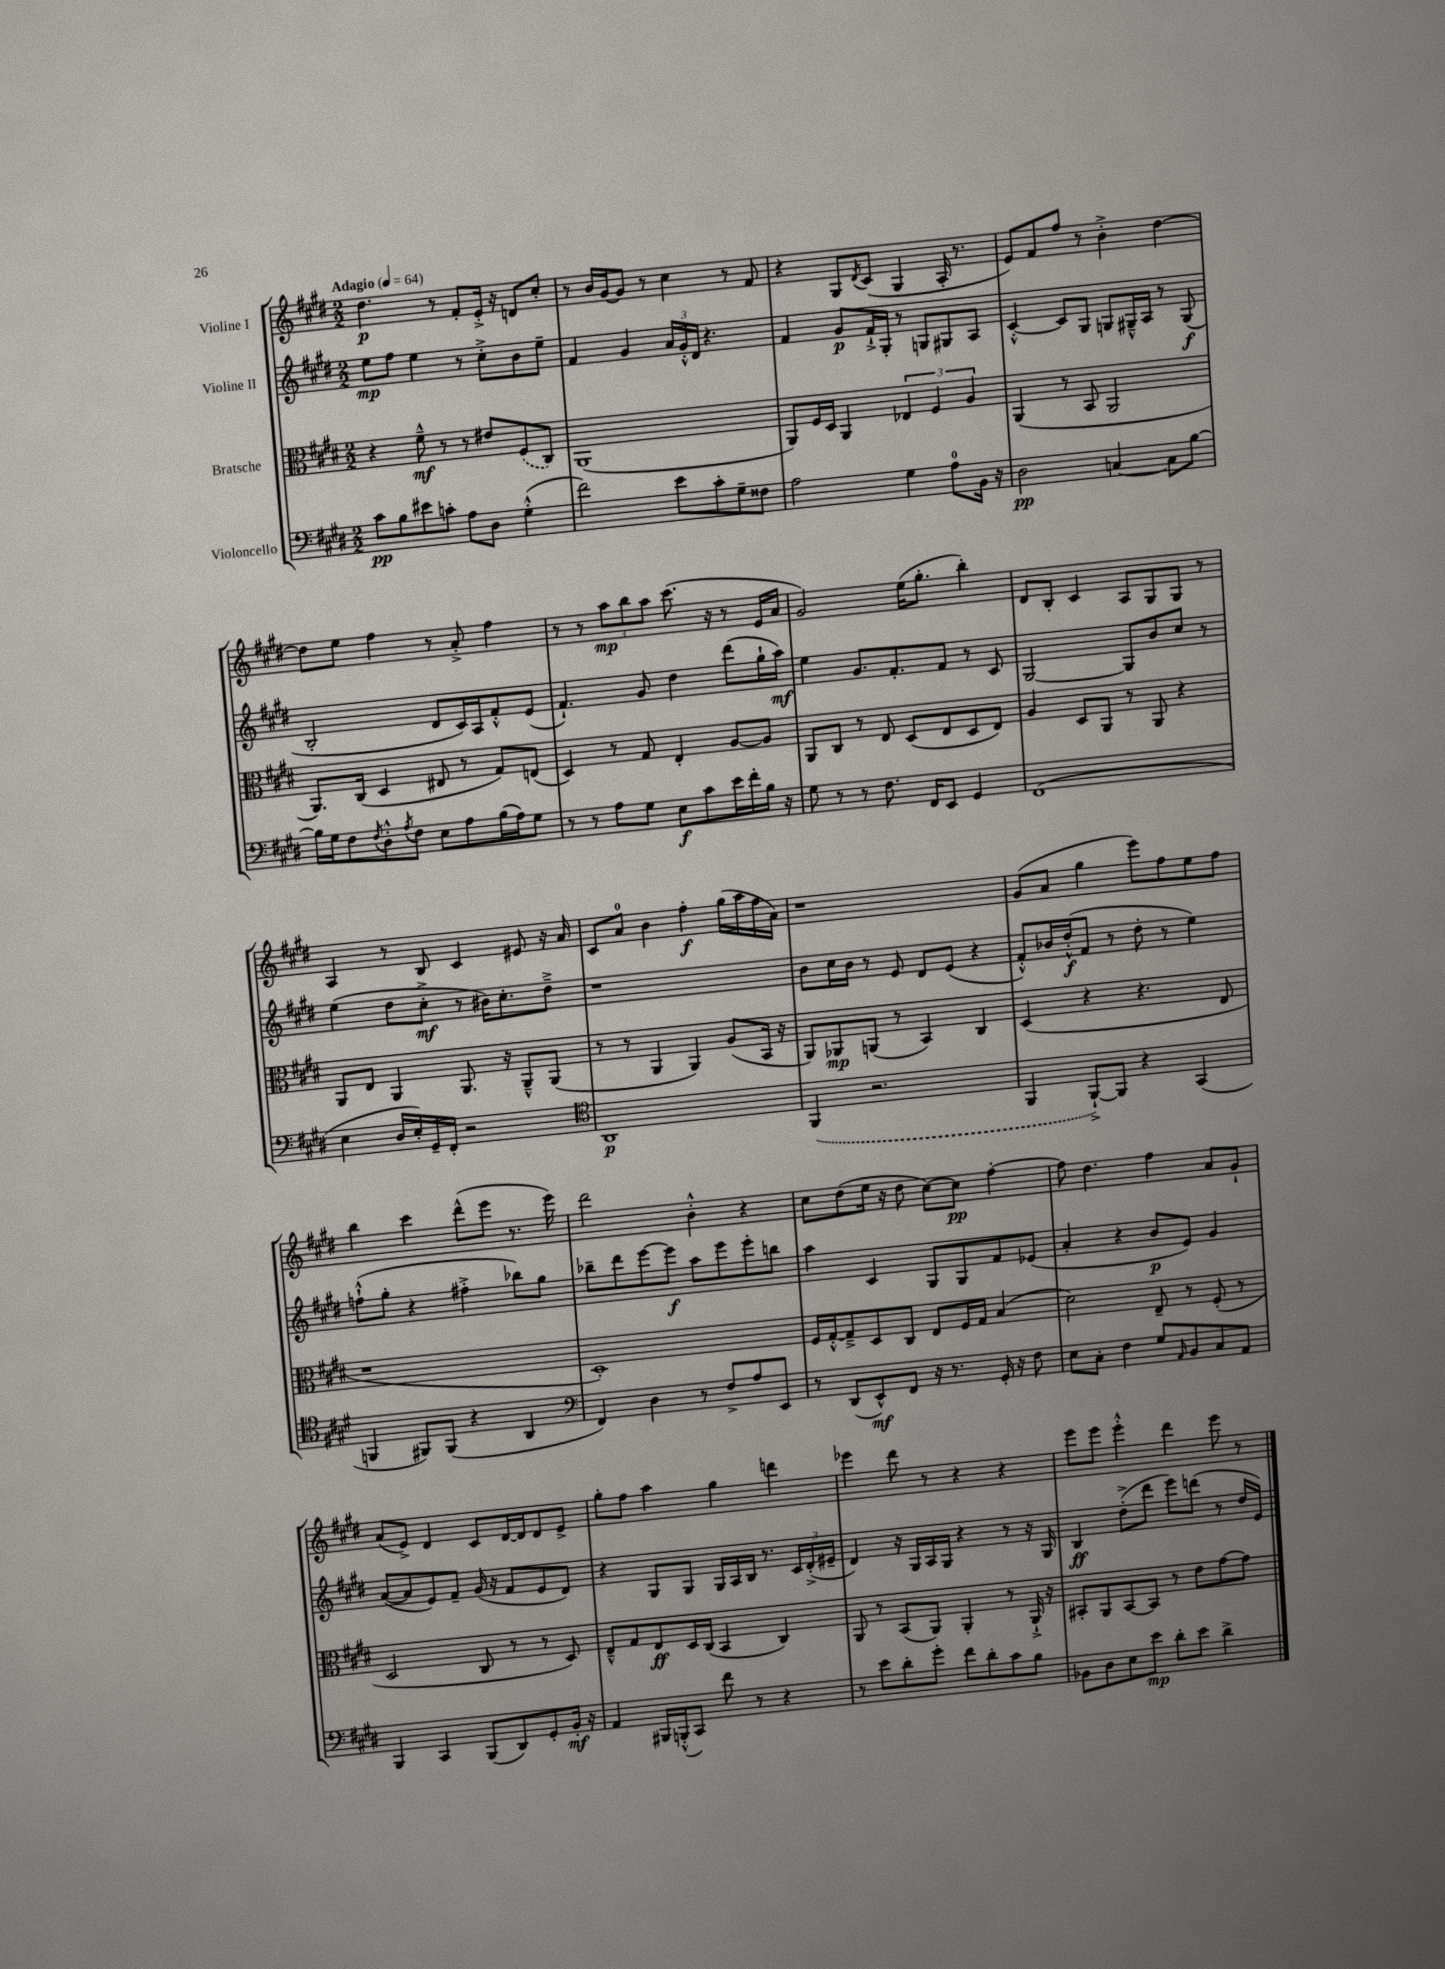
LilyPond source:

<<
\new StaffGroup <<
\new Staff = "s0" \with { instrumentName = "Violine I" } {
    \clef treble \key e \major \numericTimeSignature \time 2/2 \tempo "Adagio" 4 = 64
    dis''4.\p r8 fis'8-. e'16-.-> r16 d'8 cis''8-. |
    r8 b'16 gis'16~ gis'8 r8 cis''4 r8 fis'8 |
    r4 gis8 \acciaccatura { dis'8 } cis'8( gis4 a16-. r8. |
    e'8) fis'8 fis''8 r8 b'4-.-> dis''4~ |
    dis''8 e''8 fis''4 r8 a'8-.-> fis''4 |
    r8 r8 \tuplet 3/2 { a''8\mp b''8 a''8 } cis'''8.( r16 r8 e'16 a'16 |
    gis'2) e''16( gis''8.-. b''4-.) |
    dis'8 b8-. cis'4 a8 gis8 gis8 r8 |
    a4 r8 b8 cis'4 eis'8 r16 a'16 |
    cis'8 a'8-0 b'4 fis''4-.\f gis''16( a''16 fis''16 a'16) |
    r1 |
    gis'8( a'8 gis''4 e'''8) fis''8 e''8 fis''8 |
    b''4 cis'''4 dis'''8-^( e'''8 r8. e'''16) |
    dis'''2 b'4-.-^ r4 |
    cis''8 dis''8( e''16 r16 dis''8 cis''8~) cis''8\pp fis''4~-. |
    fis''8 dis''4. fis''4 a'8 gis'8-! |
    a'8( e'8->) dis'4 cis'8 dis'16~ dis'16 dis'8 e'8-> |
    gis''8-. fis''8 a''4 gis''4 d'''4 |
    ees'''4 dis'''8 r8 r4 r4 |
    e'''8 e'''8 e'''4-.-^ dis'''4 e'''8 r8 \bar "|." |
}
\new Staff = "s1" \with { instrumentName = "Violine II" } {
    \clef treble \key e \major \numericTimeSignature \time 2/2
    e''8\mp fis''8 e''4 r8 cis''8-.-> b'8 e''8-- |
    fis'4 gis'4 \tuplet 3/2 { a'16 gis'16-.-^ dis'16 } r4. |
    fis'4 gis'8\p fis'16-!-> gis16-. r8 g8 gis8 a8 |
    cis'4~-.-^ cis'8 gis8 g8 gis16---^ a16 r8 gis8\f( |
    b2-. dis'8 cis'16) a16 fis'8-.-^ e'8( |
    fis'4.-!) gis'8 dis''4 dis'''8( gis''16-! a''16\mf) |
    e''4 gis'8. fis'8.-. fis'8 r8 cis'8 |
    gis2~ gis8 b'8 cis''8 r8 |
    e''4( dis''8 cis''8-.->\mf r8 bis'16) cis''8.-. dis''8---> |
    r1 |
    b'8 cis''16 b'16 r8 e'8 dis'8 e'8( r4 |
    fis'8-.-^) bes'16 dis''16-.-^\f( fis'8 r8 dis''8-. r8 e''4) |
    f''8-!-^( gis''8-. r4 fis''4-.-> bes''8) gis''8 |
    bes''8-- dis'''8 e'''8~ e'''8\f a''8 e'''8 e'''8-. b''8 |
    a''4 cis'4 gis8 gis8 fis'8 ees'8( |
    a'4-. r4 b'8\p e'8) gis'4 |
    a'8~( a'8 e'8) fis'8-- gis'16( r16 fis'8 e'8 dis'8) |
    r4 gis8 gis8 gis16 a16 b16 r8. \tuplet 3/2 { cis'16 dis'16-.->( eis'16-- } |
    dis'4) r16 gis16 a16 gis16 r4 r8 r16 gis16 |
    b4\ff dis''8-.->( dis'''8 e'''8) d'''8( r8 dis''16 e'16) \bar "|." |
}
\new Staff = "s2" \with { instrumentName = "Bratsche" } {
    \clef alto \key e \major \numericTimeSignature \time 2/2
    r4 fis'8---^\mf r8 r8 eis'8 \once \slurDashed fis8( cis8) |
    a,1( |
    a,8) fis16 dis16 a,4 \tuplet 3/2 { ees4 fis4 a4 } |
    a,4( r8 b,8 a,2 |
    a,8.) cis16( dis4 eis8 r8 gis8) e8( |
    dis4) r8 gis8 e4-. a8~ a8 |
    a,8 cis8 r8 e8 dis8( e8 dis8 e8) |
    a4 dis8 a,8 r8 a,8 r4 |
    a,8 e8 a,4 a,8. r16 a,8---^ a,8( |
    r8 r8 a,4 a,4) a8( b,16 r16 |
    a,8) aes,8\mp a,8( r8 b,4) cis4 |
    dis4( r4 r4. e8 |
    r1 |
    dis1-.) |
    fis16 gis16~-.-^ gis8---> dis8 cis8 e8 fis16 gis16 b4( |
    dis'2) e8-- r8 fis8-.( r8 |
    dis2 cis8 r8 r8 dis8) |
    e8---^ gis8 e8\ff dis16 cis16( b,4 cis4) |
    a,8 r8 b,8( a,8) a,4-. r8 a,16-!-> r16 |
    bis,8-. a,8 bis,8~ bis,8 r8 e'8 gis'8~ gis'8 \bar "|." |
}
\new Staff = "s3" \with { instrumentName = "Violoncello" } {
    \clef bass \key e \major \numericTimeSignature \time 2/2
    cis'8\pp b8 eis'8 c'8-. a8 dis8 gis4-.-^( |
    fis'2) e'8 cis'8-. gis8-- fisis8 |
    a2 gis4 a8-0 b,16 r16 |
    dis2\pp c4~ c8 b8~ |
    b16 gis16 fis8 \acciaccatura { fis8 } dis8-.-^ \acciaccatura { a8 } fis8 e8 a8 b16( a16) gis8 |
    r8 r8 a8 gis8 e8\f cis'8 e'16 fis'16-. b16 r16 |
    gis8 r8 r8 fis8. fis,16 e,8 gis,4 |
    fis,1( |
    e4 dis16 e16-.) gis,16-- fis,16-. r2 |
    \clef tenor a,1\p |
    \once \slurDashed fis,4( r2. |
    fis,4 fis,8~-!->) fis,8 r4 gis,4( |
    f,4 fis,8) fis,8( r4 a,4 |
    \clef bass fis,4) dis4 r8 fis8-> a8 e,8 |
    r8 dis,8( e,8-^\mf) fis,8 r16 r8. gis,16-. r16 fis8 |
    e8 cis8-. fis4 gis8 \grace { a,16 } b,8 cis8 a,8 |
    b,,4 cis,4 b,,8( dis,8) gis,8-. b,16-.\mf r16 |
    a,4 bis,,16 b,,16-.-^( cis,8) fis'8 r8 r4 |
    r8 e'8 dis'8-. gis'8-. fis'8 dis'8-. cis'8 b8 |
    bes,8 dis8 e8 e'8\mp dis'8-. e'8 dis'4-> \bar "|." |
}
>>
>>
\layout { \context { \Score \remove "Bar_number_engraver" } }
